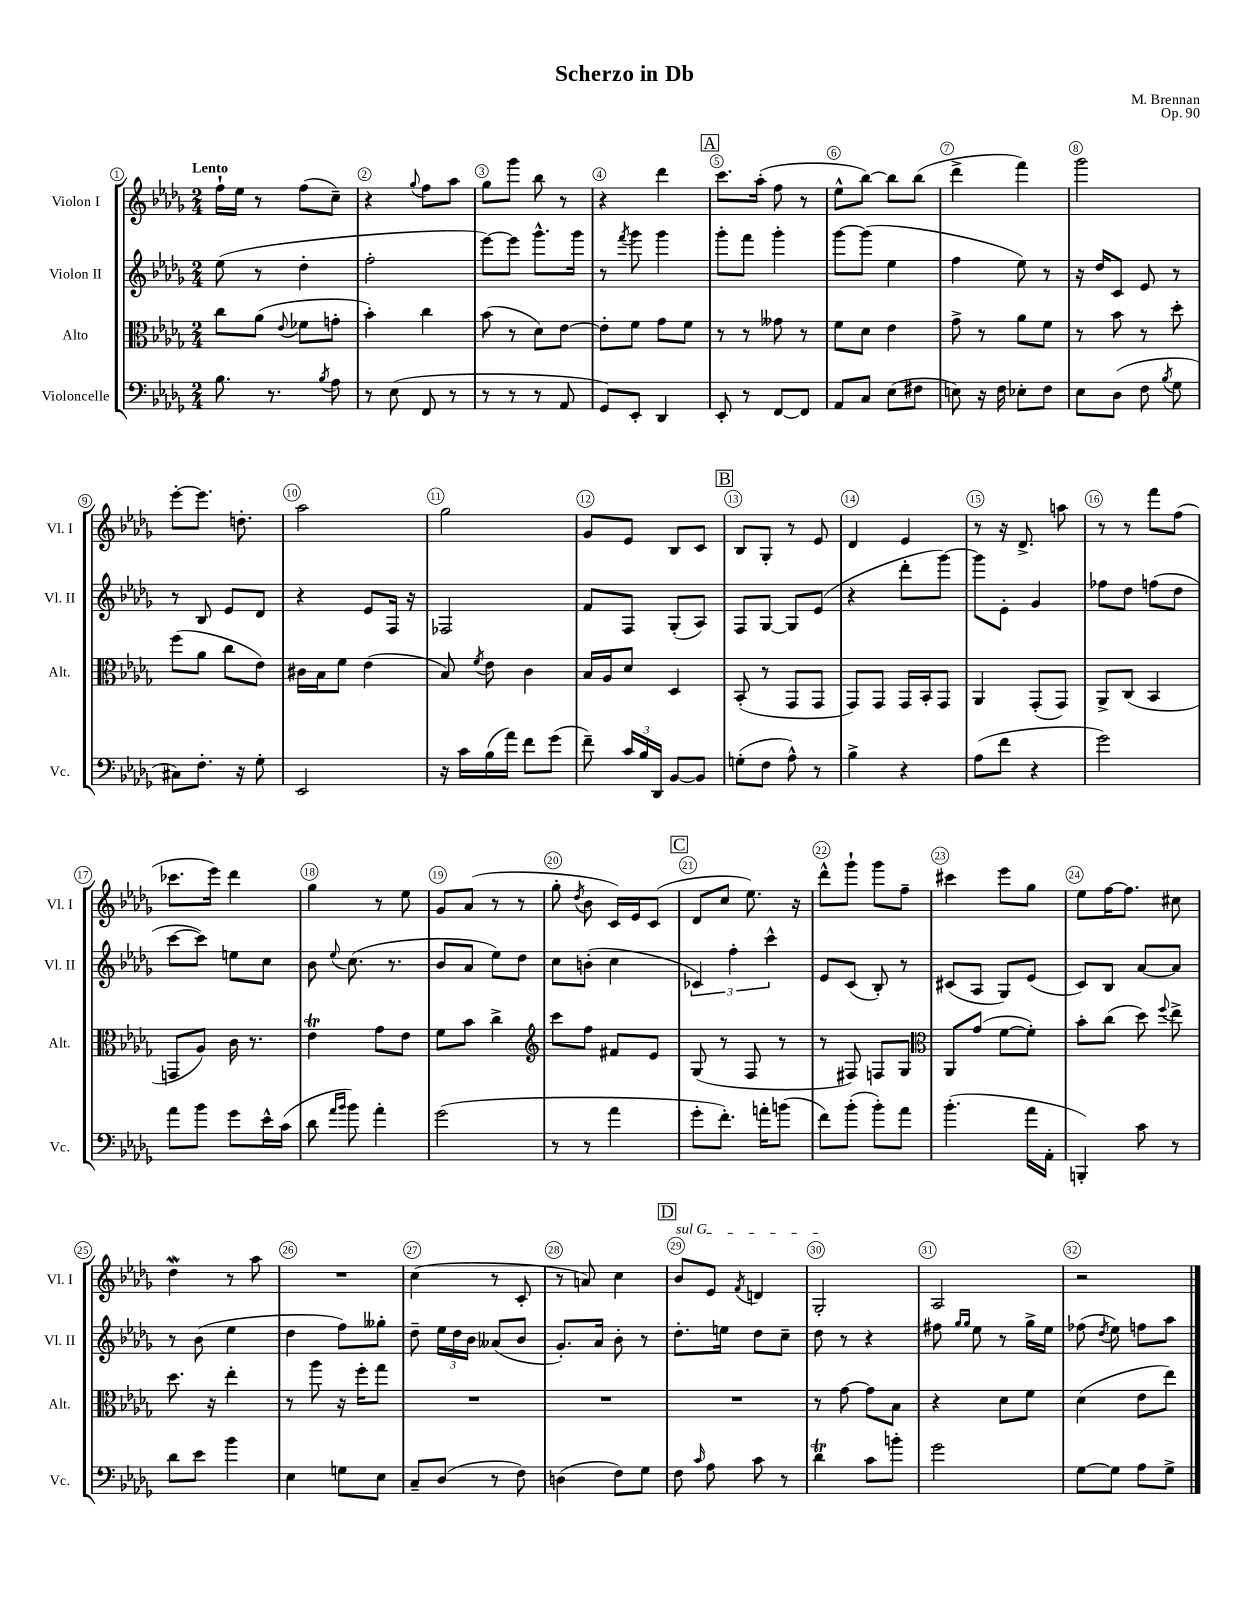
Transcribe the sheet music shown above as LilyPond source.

\header { title = "Scherzo in Db" composer = "M. Brennan" opus = "Op. 90" }
<<
\new StaffGroup <<
\new Staff = "s0" \with { instrumentName = "Violon I" shortInstrumentName = "Vl. I" } {
    \clef treble \key des \major \numericTimeSignature \time 2/4 \tempo "Lento"
    \autoBeamOff f''16[-! ees''16] r8 f''8[( c''8]--) |
    r4 \appoggiatura { ges''8 } f''8[ aes''8] |
    ges''8[ ges'''8] bes''8 r8 |
    r4 des'''4 |
    \mark \markup { \box "A" } c'''8.[ aes''16]-.( f''8 r8 |
    ees''8[-^ bes''8]~) bes''8[ bes''8]( |
    des'''4-> f'''4) |
    ges'''2 |
    ees'''8[~-. ees'''8.] d''8.-. |
    aes''2 |
    ges''2 |
    ges'8[ ees'8] bes8[ c'8] |
    \mark \markup { \box "B" } bes8[ ges8]-. r8 ees'8 |
    des'4 ees'4 |
    r8 r16 des'8.-> a''8 |
    r8 r8 f'''8[ f''8]( |
    ces'''8.[ ees'''16]) des'''4 |
    ges''4 r8 ees''8 |
    ges'8[ aes'8]( r8 r8 |
    ges''8-. \acciaccatura { des''8 } bes'8 c'16[) ees'16 c'8]( |
    \mark \markup { \box "C" } des'8[ c''8] ees''8.) r16 |
    des'''8[-^ ges'''8]-! ges'''8[ f''8]-- |
    cis'''4 ees'''8[ ges''8] |
    ees''8[ f''16~ f''8.] cis''8 |
    des''4\mordent r8 aes''8 |
    R2 |
    c''4( r8 c'8-. |
    r8 a'8) c''4 |
    \mark \markup { \box "D" } \once \override TextSpanner.bound-details.left.text = \markup { \italic "sul G" } bes'8[\startTextSpan ees'8] \acciaccatura { f'8 } d'4 |
    ges2-.\stopTextSpan |
    aes2 |
    r2 \bar "|." |
}
\new Staff = "s1" \with { instrumentName = "Violon II" shortInstrumentName = "Vl. II" } {
    \clef treble \key des \major \numericTimeSignature \time 2/4
    \autoBeamOff ees''8( r8 des''4-. |
    f''2-. |
    ees'''8[~) ees'''8] ges'''8.[-^ ges'''16] |
    r8 \acciaccatura { f'''8 } ges'''8 ges'''4 |
    \mark \markup { \box "A" } ges'''8[-. f'''8] ges'''4-. |
    ges'''8[~ ges'''8]( ees''4 |
    f''4 ees''8) r8 |
    r16 des''16[ c'8] ees'8 r8 |
    r8 bes8 ees'8[ des'8] |
    r4 ees'8[ f16] r16 |
    fes2 |
    f'8[ f8] ges8[-.( aes8]) |
    \mark \markup { \box "B" } f8[ ges8]~ ges8[ ees'8]( |
    r4 des'''8[-. ges'''8]~) |
    ges'''8[ ees'8]-. ges'4 |
    fes''8[ des''8] f''8[( des''8] |
    c'''8[~ c'''8]) e''8[ c''8] |
    bes'8 \appoggiatura { ees''8 } c''8.( r8. |
    bes'8[ aes'8] ees''8[) des''8] |
    c''8[ b'8]-.( c''4 |
    \mark \markup { \box "C" } \tuplet 3/2 { ces'4) f''4-. c'''4-^ } |
    ees'8[ c'8]( bes8-.) r8 |
    cis'8[( aes8] ges8[) ees'8]( |
    c'8[) bes8] aes'8[~ aes'8] |
    r8 bes'8( ees''4 |
    des''4 f''8[) geses''8]-. |
    des''8-- \tuplet 3/2 { ees''16[ des''16 bes'16] } aeses'8[( bes'8] |
    ges'8.[-.) aes'16] bes'8-. r8 |
    \mark \markup { \box "D" } des''8.[-. e''16] des''8[ c''8]-- |
    des''8 r8 r4 |
    fis''8 \grace { ges''16[ ges''16] } ees''8 r8 ges''16[-> ees''16] |
    fes''8( \acciaccatura { des''8 } ees''8) f''8[ aes''8] \bar "|." |
}
\new Staff = "s2" \with { instrumentName = "Alto" shortInstrumentName = "Alt." } {
    \clef alto \key des \major \numericTimeSignature \time 2/4
    \autoBeamOff c''8[ aes'8]( \appoggiatura { ees'8 } fes'8[ g'8]-. |
    bes'4-.) c''4 |
    bes'8( r8 des'8[) ees'8]~ |
    ees'8[-. f'8] ges'8[ f'8] |
    \mark \markup { \box "A" } r8 r8 geses'8 r8 |
    f'8[ des'8] ees'4 |
    ges'8-> r8 aes'8[ f'8] |
    r8 bes'8 r8 des''8-. |
    f''8[( aes'8] c''8[ ees'8]) |
    cis'16[ bes16 f'8] ees'4( |
    bes8) \acciaccatura { f'8 } ees'8 c'4 |
    bes16[ aes16 des'8] des4 |
    \mark \markup { \box "B" } bes,8-.( r8 ges,8[ ges,8] |
    ges,8[) ges,8] ges,16[ bes,16-. ges,8] |
    aes,4 ges,8[-.( ges,8]) |
    aes,8[-> c8]( bes,4 |
    g,8[ aes8]) c'16 r8. |
    ees'4\trill ges'8[ ees'8] |
    f'8[ bes'8] c''4-> |
    \clef treble c'''8[ f''8] fis'8[ ees'8] |
    \mark \markup { \box "C" } ges8( r8 f8 r8 |
    r8 fis8) f8[ ges8] |
    \clef alto aes,8[ ges'8]( f'8[~ f'8]-.) |
    bes'8[-. c''8]( des''8) \appoggiatura { f''8 } ees''8-> |
    des''8. r16 ees''4-. |
    r8 aes''8 r16 f''16[-. ges''8] |
    R2 |
    R2 |
    \mark \markup { \box "D" } R2 |
    r8 ges'8~ ges'8[ bes8] |
    r4 des'8[ f'8] |
    des'4( ees'8[ ees''8]) \bar "|." |
}
\new Staff = "s3" \with { instrumentName = "Violoncelle" shortInstrumentName = "Vc." } {
    \clef bass \key des \major \numericTimeSignature \time 2/4
    \autoBeamOff bes8. r8. \acciaccatura { bes8 } aes8 |
    r8 ees8( f,8 r8 |
    r8 r8 r8 aes,8 |
    ges,8[) ees,8]-. des,4 |
    \mark \markup { \box "A" } ees,8-. r8 f,8[~ f,8] |
    aes,8[ c8] ees8[( fis8] |
    e8) r16 f16 ees8[-. f8] |
    ees8[ des8]( f8 \acciaccatura { bes8 } ges8 |
    cis8[) f8.]-. r16 ges8-. |
    ees,2 |
    r16 c'16[ bes16( aes'16]) f'8[ ges'8]( |
    f'8--) \tuplet 3/2 { c'16[ bes16 des,16] } bes,8[~ bes,8] |
    \mark \markup { \box "B" } g8[-.( f8] aes8-^) r8 |
    bes4-> r4 |
    aes8[( f'8] r4 |
    ges'2) |
    aes'8[ bes'8] ges'8[ ees'16-^ c'16]( |
    des'8 \grace { aes'16[ bes'16] } bes'8) aes'4-. |
    ges'2( |
    r8 r8 aes'4 |
    \mark \markup { \box "C" } ges'8[-. f'8.]-.) a'16[-. b'8]( |
    f'8[) bes'8]-.( bes'8[-.) aes'8] |
    bes'4.-.( aes'16[ aes,16]-. |
    b,,4-.) c'8 r8 |
    des'8[ ees'8] bes'4 |
    ees4 g8[ ees8] |
    c8[-- des8]( r8 f8) |
    d4( f8[) ges8] |
    \mark \markup { \box "D" } f8 \grace { c'16 } aes8 c'8 r8 |
    des'4\trill c'8[ b'8]-. |
    ges'2 |
    ges8[~ ges8] aes8[ ges8]-> \bar "|." |
}
>>
>>
\layout { \context { \Score \override BarNumber.break-visibility = ##(#f #t #t) barNumberVisibility = #all-bar-numbers-visible \override BarNumber.stencil = #(make-stencil-circler 0.1 0.3 ly:text-interface::print) } }
